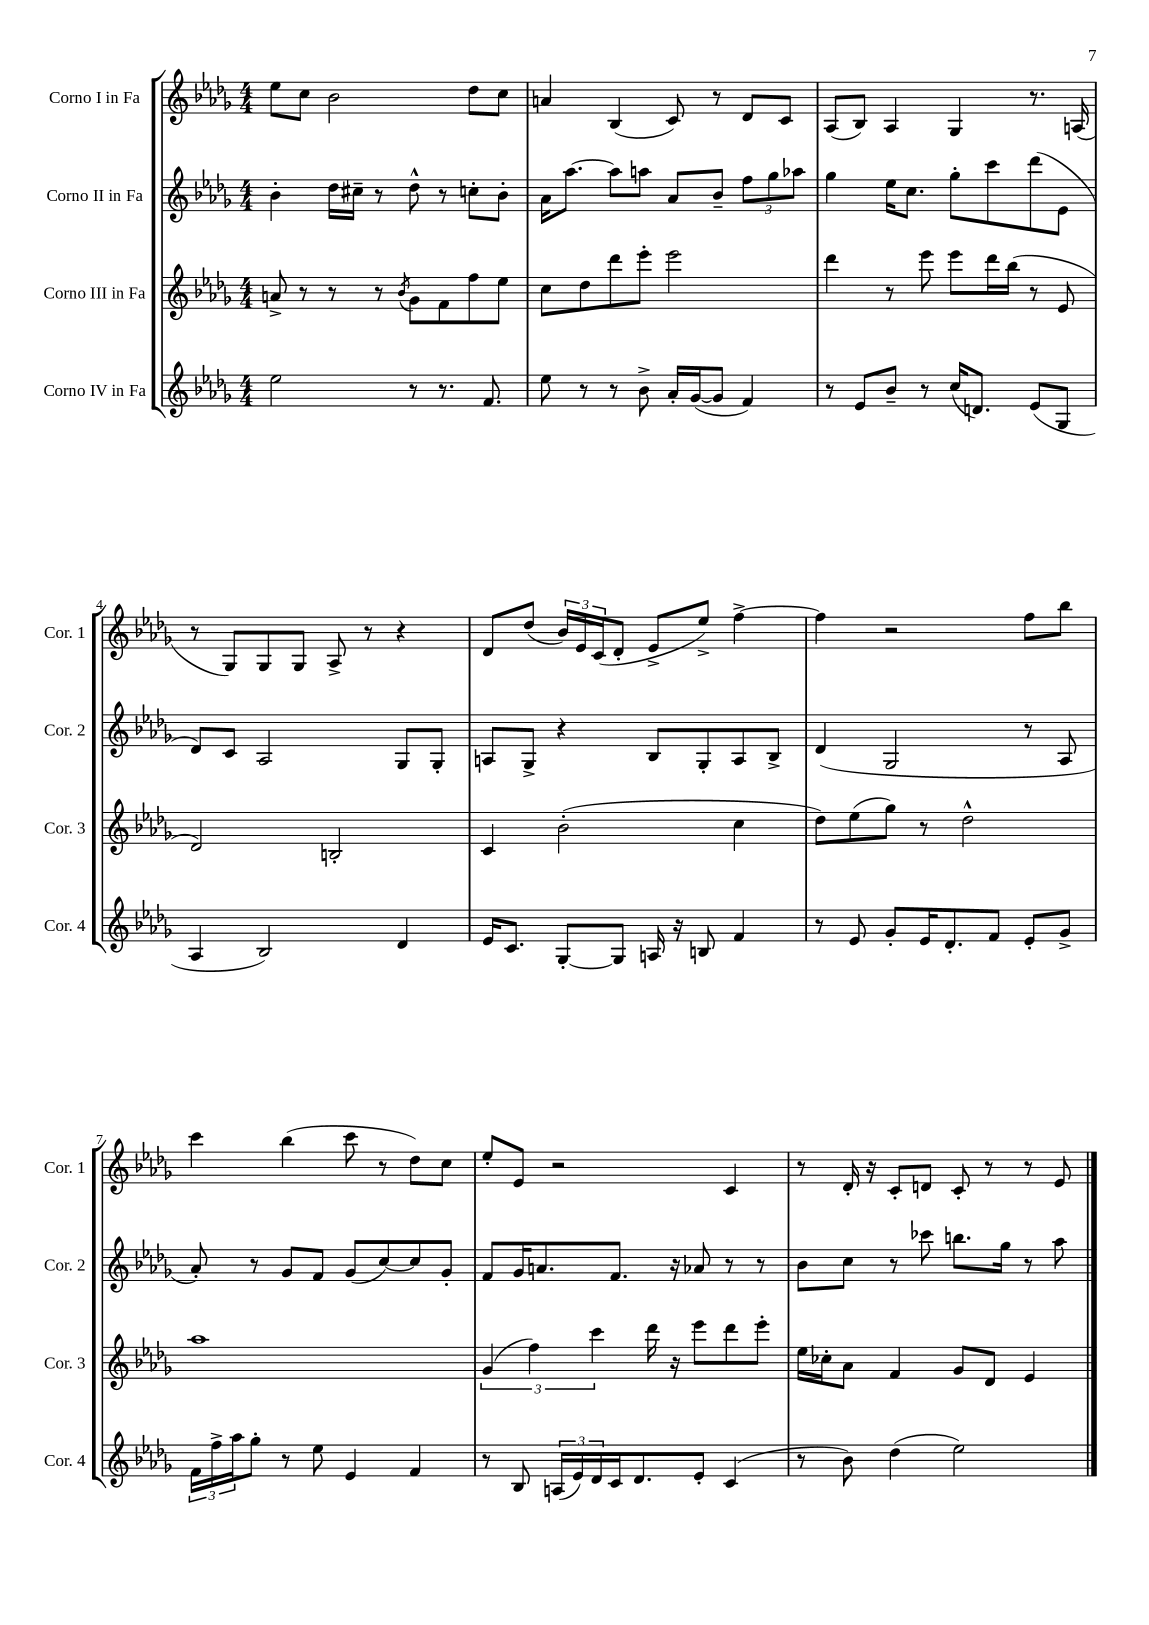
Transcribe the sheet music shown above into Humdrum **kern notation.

**kern	**kern	**kern	**kern
*part4	*part3	*part2	*part1
*staff4	*staff3	*staff2	*staff1
*I"Corno IV in Fa	*I"Corno III in Fa	*I"Corno II in Fa	*I"Corno I in Fa
*I'Cor. 4	*I'Cor. 3	*I'Cor. 2	*I'Cor. 1
*clefG2	*clefG2	*clefG2	*clefG2
*k[b-e-a-d-g-]	*k[b-e-a-d-g-]	*k[b-e-a-d-g-]	*k[b-e-a-d-g-]
*M4/4	*M4/4	*M4/4	*M4/4
=1	=1	=1	=1
2ee-\	8an^/	4b-'\	8ee-\L
.	8r	.	8cc\J
.	8r	16dd-\LL	2b-\
.	.	16cc#X~\JJ	.
.	8r	8r	.
.	8qb-/	.	.
8r	8g-\L	8dd-^^\	.
8.r	8f\	8r	.
.	8ff\	8ccn'\L	8dd-\L
8.f/	.	.	.
.	8ee-\J	8b-'\J	8cc\J
=2	=2	=2	=2
8ee-\	8cc\L	16a-\KL	4an/
.	.	[8.aa-\J	.
8r	8dd-\	.	.
8r	8ddd-\	8aa-\L]	(4B-/
8b-^\	8eee-'\J	8aan\J	.
16a-'/LL	2eee-\	8a-/L	8c/)
([16g-/J	.	.	.
8g-/J]	.	8b-~/J	8r
4f/)	.	12ff\L	8d-/L
.	.	12gg-\	.
.	.	.	8c/J
.	.	12aa-X\J	.
=3	=3	=3	=3
8r	4ddd-\	4gg-\	(8A-/L
8e-/L	.	.	8B-/J)
8b-~/J	8r	16ee-\KL	4A-/
.	.	8.cc\J	.
8r	8eee-\	.	.
(16cc/KL	8eee-\L	8gg-'\L	4G-/
8.dn/J)	.	.	.
.	16ddd-\L	8ccc\	.
.	(16bb-\JJ	.	.
(8e-/L	8r	(8ddd-\	8.r
8G-/J	8e-/	8e-\J	.
.	.	.	(16An/
!!LO:LB:g=z
=4	=4	=4	=4
4A-/	2d-/)	8d-/L)	8r
.	.	8c/J	8G-/L)
2B-/)	.	2A-/	8G-/
.	.	.	8G-/J
.	2Bn'/	.	8A-^/
.	.	.	8r
4d-/	.	8G-/L	4r
.	.	8G-'/J	.
=5	=5	=5	=5
16e-/KL	4c/	8An/L	8d-/L
8.c/J	.	.	.
.	.	8G-^/J	(8dd-/J
[8G-'/L	(2b-'\	4r	24b-/LL)
.	.	.	24e-/
.	.	.	(24c/J
8G-/J]	.	.	8d-'/J
16An/	.	8B-/L	8e-^/L
16r	.	.	.
8Bn/	.	8G-'/	8ee-^/J)
4f/	4cc\	8A/	[4ff^\
.	.	8B-^/J	.
=6	=6	=6	=6
8r	8dd-\L)	(4d-/	4ff\]
8e-/	(8ee-\	.	.
8g-'/L	8gg-\J)	2G-/	2r
16e-/K	8r	.	.
8.d-'/	.	.	.
.	2dd-^^\	.	.
8f/J	.	.	.
8e-'/L	.	8r	8ff\L
8g-^/J	.	8A-/	8bb-\J
!!LO:LB:g=z
=7	=7	=7	=7
24f\LL	1aa-	8a-'/)	4ccc\
24ff^\	.	.	.
24aa-\J	.	.	.
8gg-'\J	.	8r	.
8r	.	8g-/L	(4bb-\
8ee-\	.	8f/J	.
4e-/	.	(8g-/L	8ccc\
.	.	[8cc/)	8r
4f/	.	8cc/]	8dd-\L)
.	.	8g-'/J	8cc\J
=8	=8	=8	=8
8r	(6g-/	8f/L	8ee-'/L
8B-/	.	16g-/K	8e-/J
.	6ff\)	.	.
.	.	8.an/	.
(24An/LL	.	.	2r
24e-/)	.	.	.
24d-/	6ccc\	.	.
16c/J	.	8.f/J	.
8.d-/	.	.	.
.	16ddd-\	.	.
.	16r	16r	.
8e-'/J	8eee-\L	8a-X/	.
(4c/	8ddd-\	8r	4c/
.	8eee-'\J	8r	.
=9	=9	=9	=9
8r	16ee-\LL	8b-\L	8r
.	16cc-X'\J	.	.
8b-\)	8a-\J	8cc\J	16d-'/
.	.	.	16r
(4dd-\	4f/	8r	8c'/L
.	.	8ccc-X\	8dn/J
2ee-\)	8g-/L	8.bbn\L	8c'/
.	8d-/J	.	8r
.	.	16gg-\Jk	.
.	4e-/	8r	8r
.	.	8aa-\	8e-/
==	==	==	==
*-	*-	*-	*-
